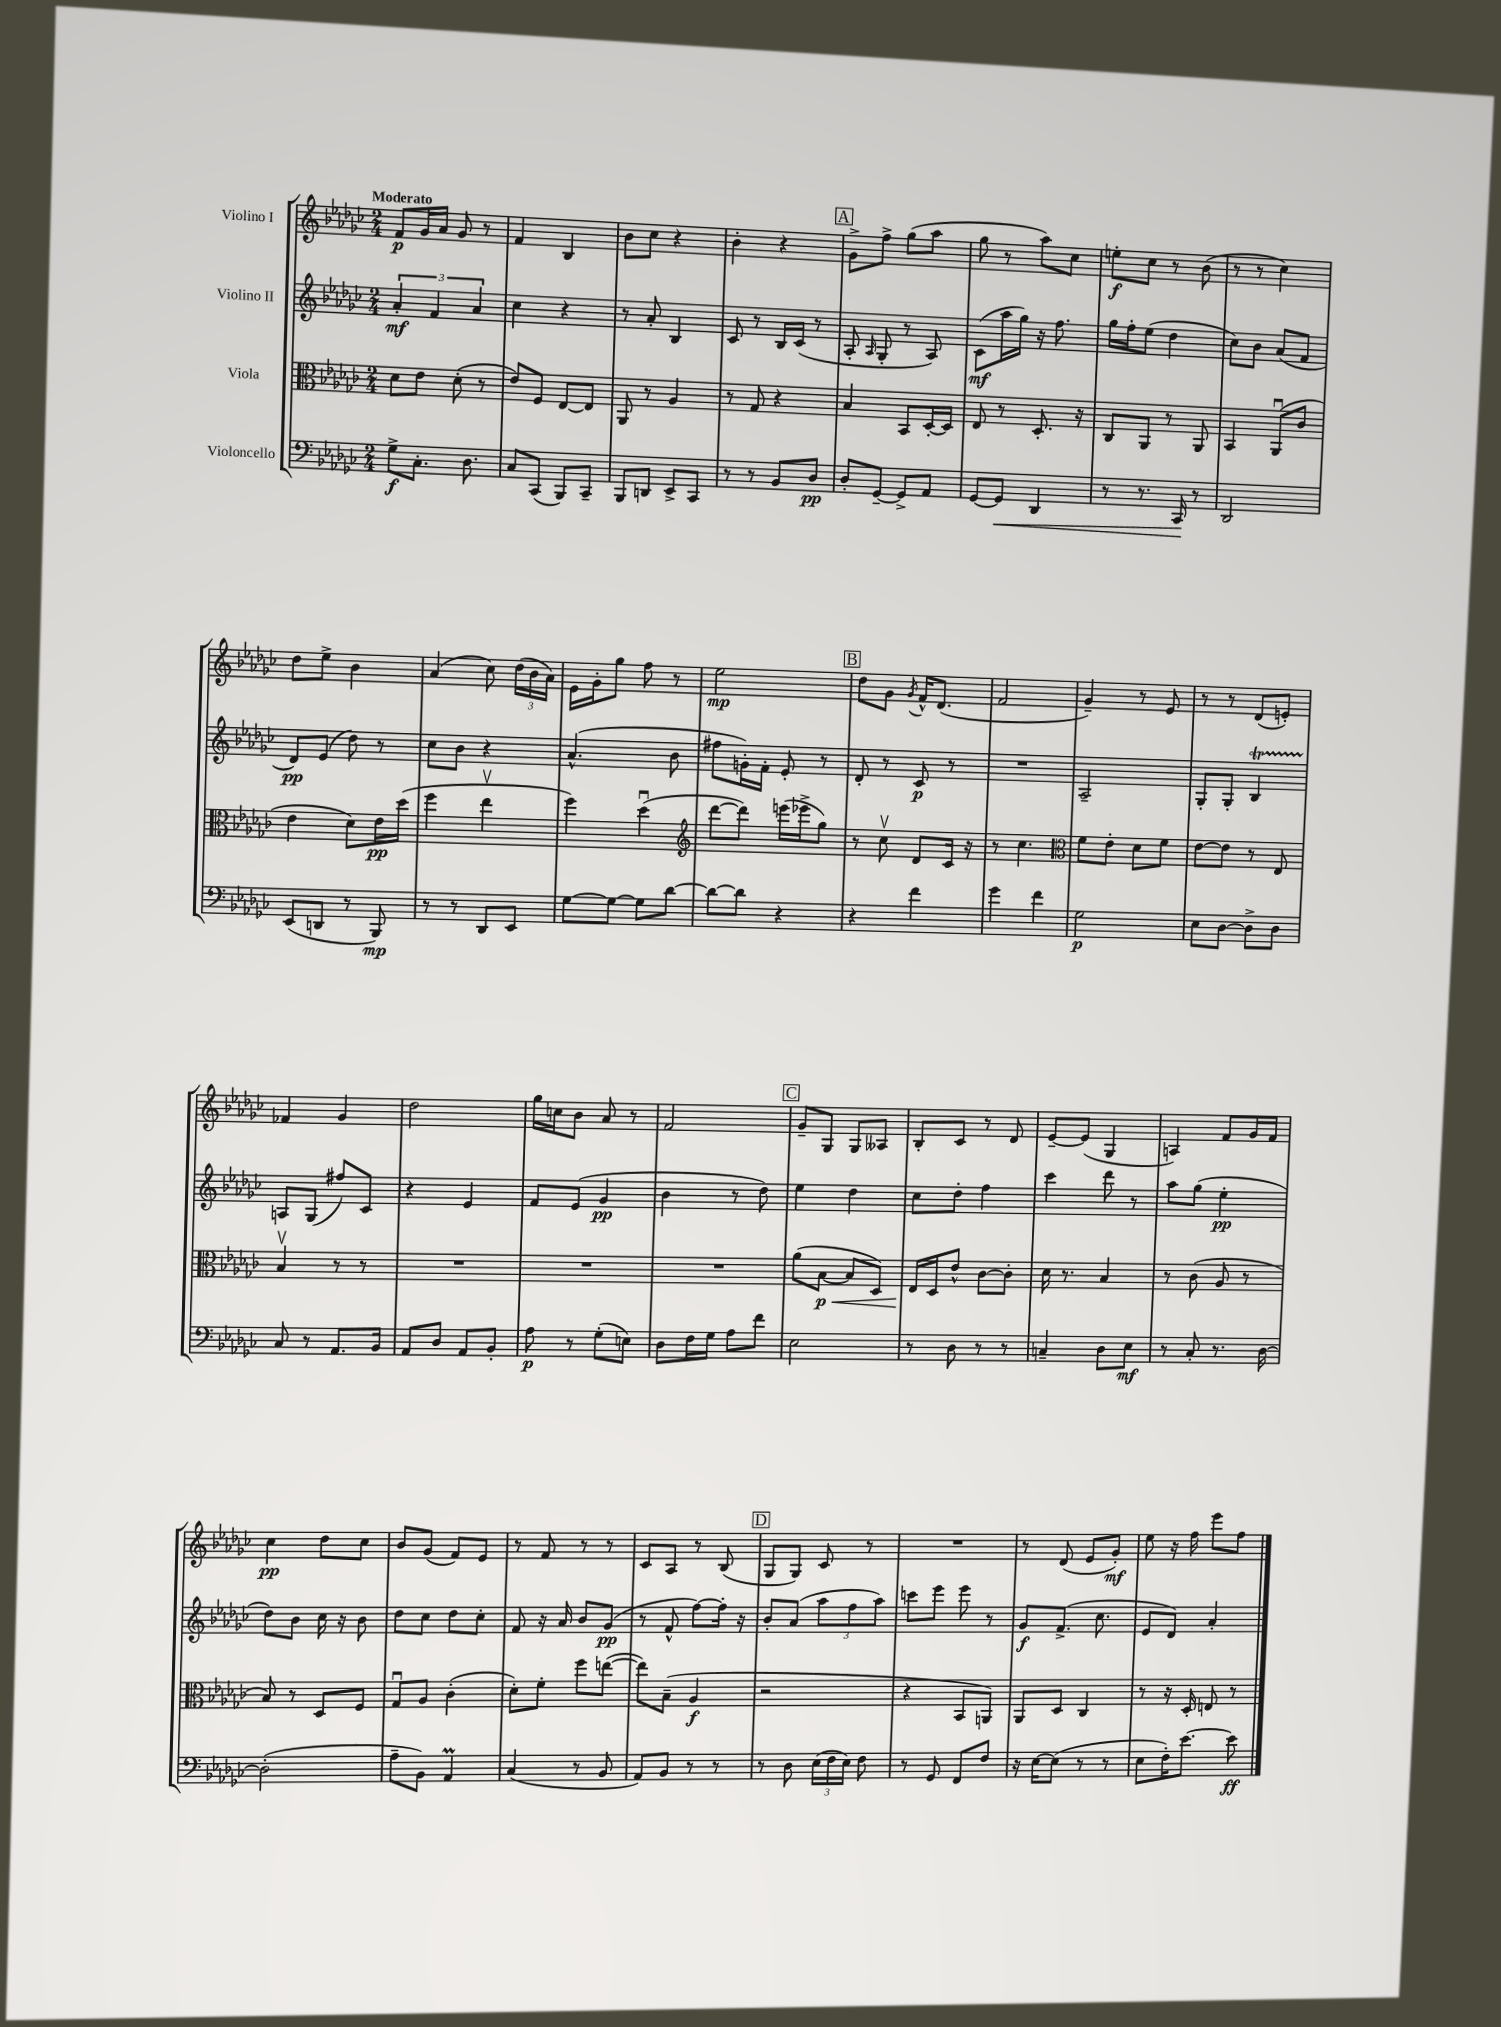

**kern	**dynam	**kern	**dynam	**kern	**dynam	**kern	**dynam
*part4	*part4	*part3	*part3	*part2	*part2	*part1	*part1
*staff4	*staff4	*staff3	*staff3	*staff2	*staff2	*staff1	*staff1
*I"Violoncello	*	*I"Viola	*	*I"Violino II	*	*I"Violino I	*
*clefF4	*	*clefC3	*	*clefG2	*	*clefG2	*
*k[b-e-a-d-g-c-]	*	*k[b-e-a-d-g-c-]	*	*k[b-e-a-d-g-c-]	*	*k[b-e-a-d-g-c-]	*
*M2/4	*	*M2/4	*	*M2/4	*	*M2/4	*
=1	=1	=1	=1	=1	=1	=1	=1
!	!	!	!	!	!	!LO:TX:a:B:t=Moderato	!
8G-^\L	f	8d-\L	.	6a-'/	mf	8f/L	p
8.C-'\J	.	8e-\J	.	.	.	16g-/L	.
.	.	.	.	6f/	.	.	.
.	.	.	.	.	.	16a-/JJ	.
.	.	(8d-'\	.	.	.	8g-/	.
8.D-\	.	.	.	.	.	.	.
.	.	.	.	6a-/	.	.	.
.	.	8r	.	.	.	8r	.
=2	=2	=2	=2	=2	=2	=2	=2
8C-/L	.	8e-/L)	.	4cc-\	.	4f/	.
(8CC-/J	.	8F/J	.	.	.	.	.
8BBB-/L)	.	[8E-/L	.	4r	.	4B-/	.
8CC-~/J	.	8E-/J]	.	.	.	.	.
=3	=3	=3	=3	=3	=3	=3	=3
8BBB-/L	.	8AA-/	.	8r	.	8b-\L	.
8DDn/J	.	8r	.	8a-'/	.	8cc-\J	.
8EE-^/L	.	4A-/	.	4B-/	.	4r	.
8CC-/J	.	.	.	.	.	.	.
=4	=4	=4	=4	=4	=4	=4	=4
8r	.	8r	.	8c-/	.	4b-'\	.
8r	.	8G-/	.	8r	.	.	.
8BB-/L	.	4r	.	16B-/LL	.	4r	.
.	.	.	.	(16c-/JJ	.	.	.
8D-/J	pp	.	.	8r	.	.	.
!!LO:REH:place=s1:t=A
=5	=5	=5	=5	=5	=5	=5	=5
8D-'/L	.	4B-/	.	8A-'/	.	8g-^\L	.
.	.	.	.	16qqA-/	.	.	.
[8GG-~/J	.	.	.	8G-'/	.	8ff^\J	.
8GG-^/L]	.	8BB-/L	.	8r	.	(8gg-\L	.
8AA-/J	.	[16D-'/L	.	8A-/)	.	8aa-\J	.
.	.	16D-/JJ]	.	.	.	.	.
=6	=6	=6	=6	=6	=6	=6	=6
[8GG-/L	.	8E-/	.	(8c-\L	mf	8gg-\	.
!	!LO:HP:b	!	!	!	!	!	!
8GG-/J]	<	8r	.	16aa-\L	.	8r	.
.	.	.	.	16gg-\JJ)	.	.	.
4DD-/	.	8.D-'/	.	16r	.	8aa-\L)	.
.	.	.	.	8.ff\	.	.	.
.	.	.	.	.	.	8cc-\J	.
.	.	16r	.	.	.	.	.
=7	=7	=7	=7	=7	=7	=7	=7
8r	.	8C-/L	.	16gg-\LL	.	8een'\L	f
.	.	.	.	16ff'\J	.	.	.
8.r	.	8AA-/J	.	(8ee-\J	.	8cc-\J	.
.	.	8r	.	4dd-\	.	8r	.
16CC-/	.	.	.	.	.	.	.
8r	[	8AA-/	.	.	.	(8b-\	.
=8	=8	=8	=8	=8	=8	=8	=8
2DD-/	.	4BB-/	.	8cc-\L)	.	8r	.
.	.	.	.	8b-\J	.	8r	.
.	.	(8AA-u/L	.	(8a-/L	.	4cc-\)	.
.	.	8c-/J	.	8f/J	.	.	.
!!LO:LB:g=z
=9	=9	=9	=9	=9	=9	=9	=9
(8EE-/L	.	4e-\	.	8d-/L)	pp	8dd-\L	.
8DDn/J	.	.	.	(8e-/J	.	8ee-^\J	.
8r	.	8d-\L)	.	8dd-\)	.	4b-\	.
8BBB-/)	mp	16e-\L	pp	8r	.	.	.
.	.	(16dd-\JJ	.	.	.	.	.
=10	=10	=10	=10	=10	=10	=10	=10
8r	.	4ff\	.	8cc-\L	.	(4a-/	.
8r	.	.	.	8b-\J	.	.	.
8DD-/L	.	4ee-v\	.	4r	.	8cc-\)	.
8EE-/J	.	.	.	.	.	(24dd-\LL	.
.	.	.	.	.	.	24b-\	.
.	.	.	.	.	.	24a-\JJ)	.
=11	=11	=11	=11	=11	=11	=11	=11
[8G-\L	.	4ff\)	.	(4.a-^^/	.	16e-\LL	.
.	.	.	.	.	.	16g-'\J	.
8G-\J_	.	.	.	.	.	8gg-\J	.
8G-\L]	.	(4dd-u\	.	.	.	8ff\	.
[8d-\J	.	.	.	8b-\	.	8r	.
=12	=12	=12	=12	=12	=12	=12	=12
*	*	*clefG2	*	*	*	*	*
8d-\L_	.	[8ddd-\L	.	8ff#X\L	.	2ee-\	mp
8d-\J]	.	8ddd-\J])	.	16gn'\L)	.	.	.
.	.	.	.	16f'\JJ	.	.	.
4r	.	(16eeen\LL	.	8e-'/	.	.	.
.	.	16eee-X^\J	.	.	.	.	.
.	.	8gg-\J)	.	8r	.	.	.
!!LO:REH:place=s1:t=B
=13	=13	=13	=13	=13	=13	=13	=13
4r	.	8r	.	8d-'/	.	8dd-\L	.
.	.	8cc-v\	.	8r	.	8g-\J	.
.	.	.	.	.	.	8qg-/	.
4f\	.	8d-/L	.	8c-/	p	16f^^/KL	.
.	.	.	.	.	.	(8.d-/J	.
.	.	16c-/Jk	.	8r	.	.	.
.	.	16r	.	.	.	.	.
=14	=14	=14	=14	=14	=14	=14	=14
4g-\	.	8r	.	2r	.	2f/	.
.	.	4.cc-\	.	.	.	.	.
4f\	.	.	.	.	.	.	.
=15	=15	=15	=15	=15	=15	=15	=15
*	*	*clefC3	*	*	*	*	*
2G-\	p	8f\L	.	2A-~/	.	4g-~/)	.
.	.	8e-'\J	.	.	.	.	.
.	.	8d-\L	.	.	.	8r	.
.	.	8f\J	.	.	.	8e-/	.
=16	=16	=16	=16	=16	=16	=16	=16
8E-\L	.	[8e-\L	.	8G-'/L	.	8r	.
[8D-\J	.	8e-\J]	.	8G-'/J	.	8r	.
8D-^\L]	.	8r	.	4B-t/	.	(8d-/L	.
8D-\J	.	8E-/	.	.	.	8en'/J)	.
!!LO:LB:g=z
=17	=17	=17	=17	=17	=17	=17	=17
8C-/	.	4B-v/	.	8An/L	.	4f-X/	.
8r	.	.	.	(8G-/J	.	.	.
8.AA-/L	.	8r	.	8ff#X/L)	.	4g-/	.
.	.	8r	.	8c-/J	.	.	.
16BB-/Jk	.	.	.	.	.	.	.
=18	=18	=18	=18	=18	=18	=18	=18
8AA-/L	.	2r	.	4r	.	2dd-\	.
8D-/J	.	.	.	.	.	.	.
8AA-/L	.	.	.	4e-/	.	.	.
8BB-'/J	.	.	.	.	.	.	.
=19	=19	=19	=19	=19	=19	=19	=19
8A-\	p	2r	.	8f/L	.	16gg-\LL	.
.	.	.	.	.	.	16ccn\J	.
8r	.	.	.	(8e-/J	.	8b-\J	.
(8G-'\L	.	.	.	4g-/	pp	8a-/	.
8En\J)	.	.	.	.	.	8r	.
=20	=20	=20	=20	=20	=20	=20	=20
8D-\L	.	2r	.	4b-\	.	2f/	.
16F\L	.	.	.	.	.	.	.
16G-\JJ	.	.	.	.	.	.	.
8A-\L	.	.	.	8r	.	.	.
8f\J	.	.	.	8dd-\)	.	.	.
!!LO:REH:place=s1:t=C
=21	=21	=21	=21	=21	=21	=21	=21
2E-\	.	(8a-\L	.	4ee-\	.	8g-~/L	.
!	!	!	!LO:HP:b	!	!	!	!
.	.	[8B-\J	< p	.	.	8G-/J	.
.	.	8B-/L]	.	4dd-\	.	8G-/L	.
.	.	8D-/J)	.	.	.	8A--X/J	.
=22	=22	=22	=22	=22	=22	=22	=22
8r	.	16E-/LL	.	8cc-\L	.	8B-'/L	.
.	.	16D-/J	[	.	.	.	.
8D-\	.	8e-^^/J	.	8dd-'\J	.	8c-/J	.
8r	.	[8c-\L	.	4ff\	.	8r	.
8r	.	8c-'\J]	.	.	.	8d-/	.
=23	=23	=23	=23	=23	=23	=23	=23
4Cn~/	.	16d-\	.	4ccc-\	.	[8e-~/L	.
.	.	8.r	.	.	.	.	.
.	.	.	.	.	.	(8e-/J]	.
8D-\L	.	4B-/	.	8ddd-\	.	4G-/	.
8E-\J	mf	.	.	8r	.	.	.
=24	=24	=24	=24	=24	=24	=24	=24
8r	.	8r	.	8aa-\L	.	4An/)	.
8C-'/	.	(8c-\	.	(8gg-\J	.	.	.
8.r	.	8A-/	.	4ee-'\	pp	8f/L	.
.	.	8r	.	.	.	16g-/L	.
[16D-\	.	.	.	.	.	16f/JJ	.
!!LO:LB:g=z
=25	=25	=25	=25	=25	=25	=25	=25
(2D-'\]	.	8B-/)	.	8dd-\L)	.	4cc-\	pp
.	.	8r	.	8b-\J	.	.	.
.	.	8D-/L	.	16cc-\	.	8dd-\L	.
.	.	.	.	16r	.	.	.
.	.	8F/J	.	8b-\	.	8cc-\J	.
=26	=26	=26	=26	=26	=26	=26	=26
8A-~\L	.	8G-u/L	.	8dd-\L	.	8b-/L	.
8BB-\J)	.	8A-/J	.	8cc-\J	.	(8g-/J	.
4AA-M/	.	(4c-'\	.	8dd-\L	.	8f/L)	.
.	.	.	.	8cc-'\J	.	8e-/J	.
=27	=27	=27	=27	=27	=27	=27	=27
(4C-/	.	8d-'\L)	.	8f/	.	8r	.
.	.	8f'\J	.	16r	.	8f/	.
.	.	.	.	16a-/	.	.	.
8r	.	8ff\L	.	8b-/L	.	8r	.
8BB-/	.	([8een\J	.	(8g-/J	pp	8r	.
=28	=28	=28	=28	=28	=28	=28	=28
8AA-/L)	.	8ee\L])	.	8r	.	8c-/L	.
8BB-/J	.	(8B-~\J	.	8f^^/	.	8A-/J	.
8r	.	4A-/	f	[8ff\L)	.	8r	.
8r	.	.	.	16ff'\Jk]	.	(8B-/	.
.	.	.	.	16r	.	.	.
!!LO:REH:place=s1:t=D
=29	=29	=29	=29	=29	=29	=29	=29
8r	.	2r	.	8b-'/L	.	8G-/L	.
8D-\	.	.	.	(8a-/J	.	8G-/J)	.
(24E-\LL	.	.	.	12aa-\L	.	8c-/	.
24F\	.	.	.	.	.	.	.
24E-\JJ)	.	.	.	12ff\	.	.	.
8F\	.	.	.	.	.	8r	.
.	.	.	.	12aa-\J)	.	.	.
=30	=30	=30	=30	=30	=30	=30	=30
8r	.	4r	.	8cccn\L	.	2r	.
8GG-/	.	.	.	8eee-\J	.	.	.
8FF/L	.	8BB-/L	.	8eee-\	.	.	.
8F/J	.	8AAn/J)	.	8r	.	.	.
=31	=31	=31	=31	=31	=31	=31	=31
16r	.	8AA-/L	.	8g-/L	f	8r	.
[16E-\KL	.	.	.	.	.	.	.
(8E-\J]	.	8D-/J	.	(8.f^/J	.	(8d-/	.
8r	.	4C-/	.	.	.	8e-/L	.
.	.	.	.	8.cc-\	.	.	.
8r	.	.	.	.	.	8g-'/J)	mf
=32	=32	=32	=32	=32	=32	=32	=32
8E-\L	.	8r	.	8e-/L	.	8ee-\	.
16F'\K)	.	16r	.	8d-/J)	.	16r	.
[8.e-\J	.	16D-'/	.	.	.	16ff\	.
.	.	8En/	.	4a-'/	.	8eee-\L	.
8e-\]	ff	8r	.	.	.	8ff\J	.
==	==	==	==	==	==	==	==
*-	*-	*-	*-	*-	*-	*-	*-
